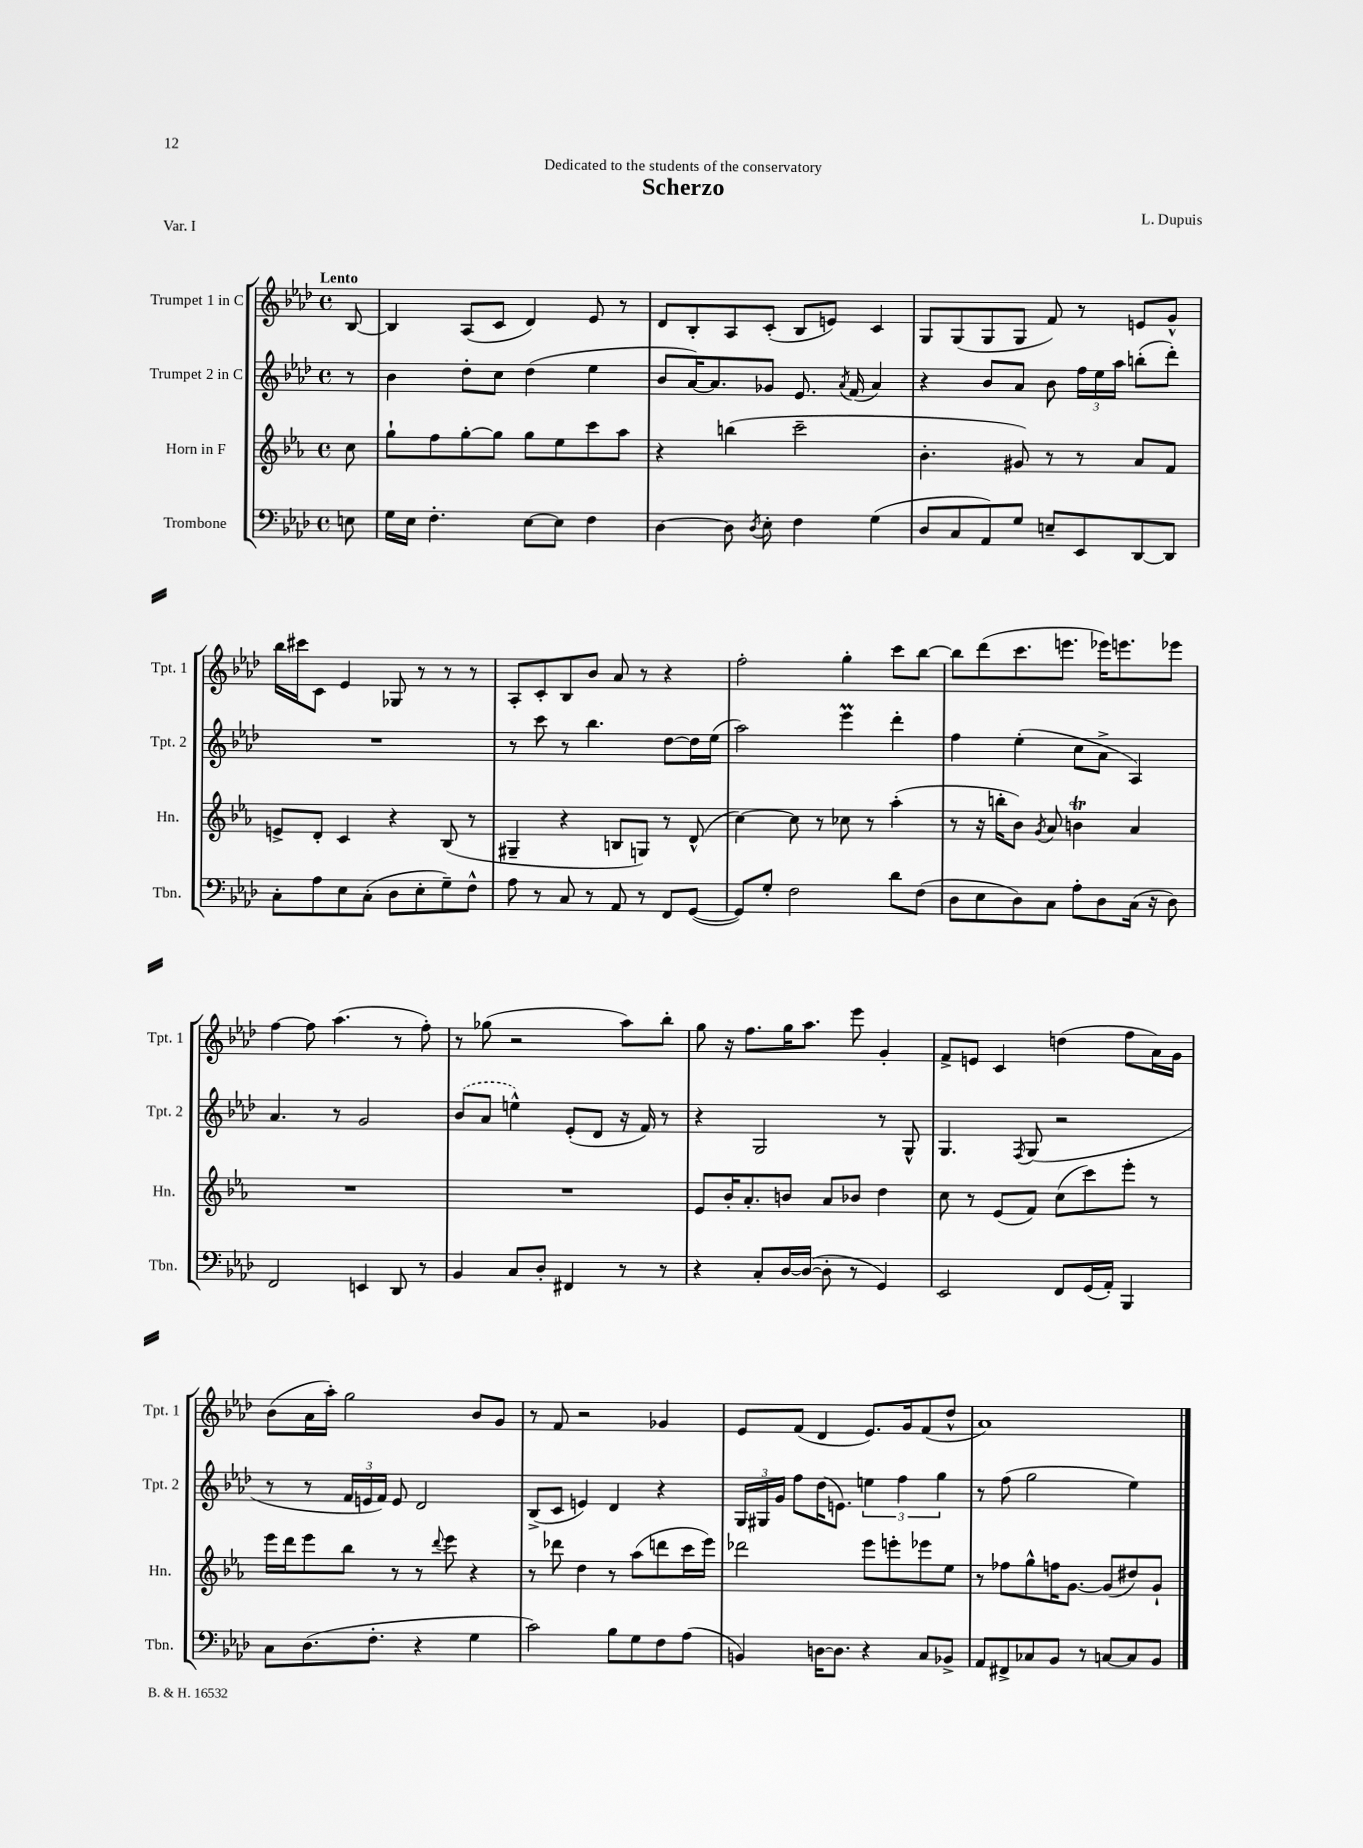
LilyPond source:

\header { title = "Scherzo" composer = "L. Dupuis" dedication = "Dedicated to the students of the conservatory" piece = "Var. I" }
<<
\new StaffGroup <<
\new Staff = "s0" \with { instrumentName = "Trumpet 1 in C" shortInstrumentName = "Tpt. 1" } {
    \clef treble \key aes \major \defaultTimeSignature \time 4/4 \partial 8 \tempo "Lento"
    \autoBeamOff bes8~ |
    bes4 aes8[( c'8] des'4) ees'8 r8 |
    des'8[ bes8-. aes8 c'8]-.( bes8[ e'8]) c'4 |
    g8[ g8( g8 g8] f'8) r8 e'8[ g'8]-^ |
    bes''16[ cis'''16 c'8] ees'4 ges8 r8 r8 r8 |
    aes8[-. c'8-. bes8 bes'8] aes'8 r8 r4 |
    f''2-. g''4-. c'''8[ bes''8]~ |
    bes''8[ des'''8( c'''8. e'''8.] ees'''16[) e'''8. ees'''8] |
    f''4~ f''8 aes''4.( r8 f''8-.) |
    r8 ges''8( r2 aes''8[) bes''8]-. |
    g''8 r16 f''8.[ g''16 aes''8.] ees'''8 g'4-. |
    f'8[-> e'8] c'4 d''4( f''8[ aes'16) g'16] |
    bes'8[( aes'16 aes''16]-.) g''2 bes'8[ g'8] |
    r8 f'8 r2 ges'4 |
    ees'8[ f'8]( des'4 ees'8.[) g'16 f'8( des''8]-^ |
    aes'1) \bar "|." |
}
\new Staff = "s1" \with { instrumentName = "Trumpet 2 in C" shortInstrumentName = "Tpt. 2" } {
    \clef treble \key aes \major \defaultTimeSignature \time 4/4 \partial 8
    \autoBeamOff r8 |
    bes'4 des''8[-. c''8] des''4( ees''4 |
    bes'8[ aes'16~) aes'8. ges'8] ees'8. \acciaccatura { aes'8 } f'16( aes'4) |
    r4 bes'8[ aes'8] bes'8 \tuplet 3/2 { f''16[ ees''16 aes''16] } b''8[-.( des'''8]-.) |
    R1 |
    r8 c'''8 r8 bes''4. des''8[~ des''16 ees''16]( |
    aes''2) ees'''4\prall des'''4-. |
    f''4 ees''4-.( c''8[ aes'8]-> aes4) |
    aes'4. r8 g'2 |
    \once \slurDashed bes'8[( aes'8] e''4-^) ees'8[-.( des'8] r16 f'16) r8 |
    r4 g2 r8 g8-^ |
    g4. \acciaccatura { f8 } g8( r2 |
    r8 r8 \tuplet 3/2 { f'16[ e'16 f'16]) } e'8 des'2 |
    bes8[->( c'8] e'4) des'4 r4 |
    \tuplet 3/2 { g16[ gis16 g'16] } f''8[ des''16( e'8.]) \tuplet 3/2 { e''4 f''4 g''4 } |
    r8 f''8( g''2 ees''4) \bar "|." |
}
\new Staff = "s2" \with { instrumentName = "Horn in F" shortInstrumentName = "Hn." } {
    \clef treble \key ees \major \defaultTimeSignature \time 4/4 \partial 8
    \autoBeamOff c''8 |
    g''8[-! f''8 g''8~-. g''8] g''8[ ees''8 c'''8 aes''8] |
    r4 b''4( c'''2-- |
    bes'4.-. gis'8) r8 r8 aes'8[ f'8] |
    e'8[-> d'8]-. c'4 r4 bes8( r8 |
    gis4-- r4 b8[ g8]) r8 d'8-^( |
    c''4~) c''8 r8 ces''8 r8 aes''4-.( |
    r8 r16 b''16[-. bes'8]) \acciaccatura { g'8 } aes'8 b'4\trill aes'4 |
    R1 |
    R1 |
    ees'8[ bes'16-. aes'8.-. b'8] aes'8[ bes'8] d''4 |
    c''8 r8 ees'8[( f'8]) c''8[( c'''8) ees'''8]-. r8 |
    ees'''16[ d'''16 ees'''8 bes''8] r8 r8 \appoggiatura { d'''8 } ees'''8 r4 |
    r8 des'''8 d''4 r8 aes''8[( d'''8 c'''16 ees'''16]) |
    des'''2 ees'''8[ e'''8-. ees'''8 ees''8] |
    r8 fes''8[ g''8-^ f''16 g'8.]~ g'8[( dis''8) g'8]-! \bar "|." |
}
\new Staff = "s3" \with { instrumentName = "Trombone" shortInstrumentName = "Tbn." } {
    \clef bass \key aes \major \defaultTimeSignature \time 4/4 \partial 8
    \autoBeamOff e8 |
    g16[ ees16] f4.-. ees8[~ ees8] f4 |
    des4~ des8 \acciaccatura { des8 } ees8-. f4 g4( |
    des8[ c8 aes,8) g8] e8[-- ees,8 des,8~ des,8] |
    c8[-. aes8 ees8 c8]-.( des8[ ees8-. g8--) f8]-^ |
    aes8 r8 c8 r8 aes,8 r8 f,8[ g,8]~( |
    g,8[) g8]-. f2 des'8[ f8]( |
    des8[ ees8 des8) c8] aes8[-. des8 c16]( r16 des8) |
    f,2 e,4 des,8 r8 |
    bes,4 c8[ des8]-. fis,4 r8 r8 |
    r4 c8[-. des16~ des16]~( des8-. r8 g,4) |
    ees,2 f,8[ g,16( aes,16]-.) bes,,4 |
    c8[ des8.( f8.]-. r4 g4 |
    c'2) bes8[ g8 f8 aes8]( |
    b,4) d16[~ d8.] r4 c8[ bes,8]-> |
    aes,8[ fis,8-> ces8 bes,8] r8 c8[~ c8 bes,8] \bar "|." |
}
>>
>>
\layout { \context { \Score \remove "Bar_number_engraver" } }
